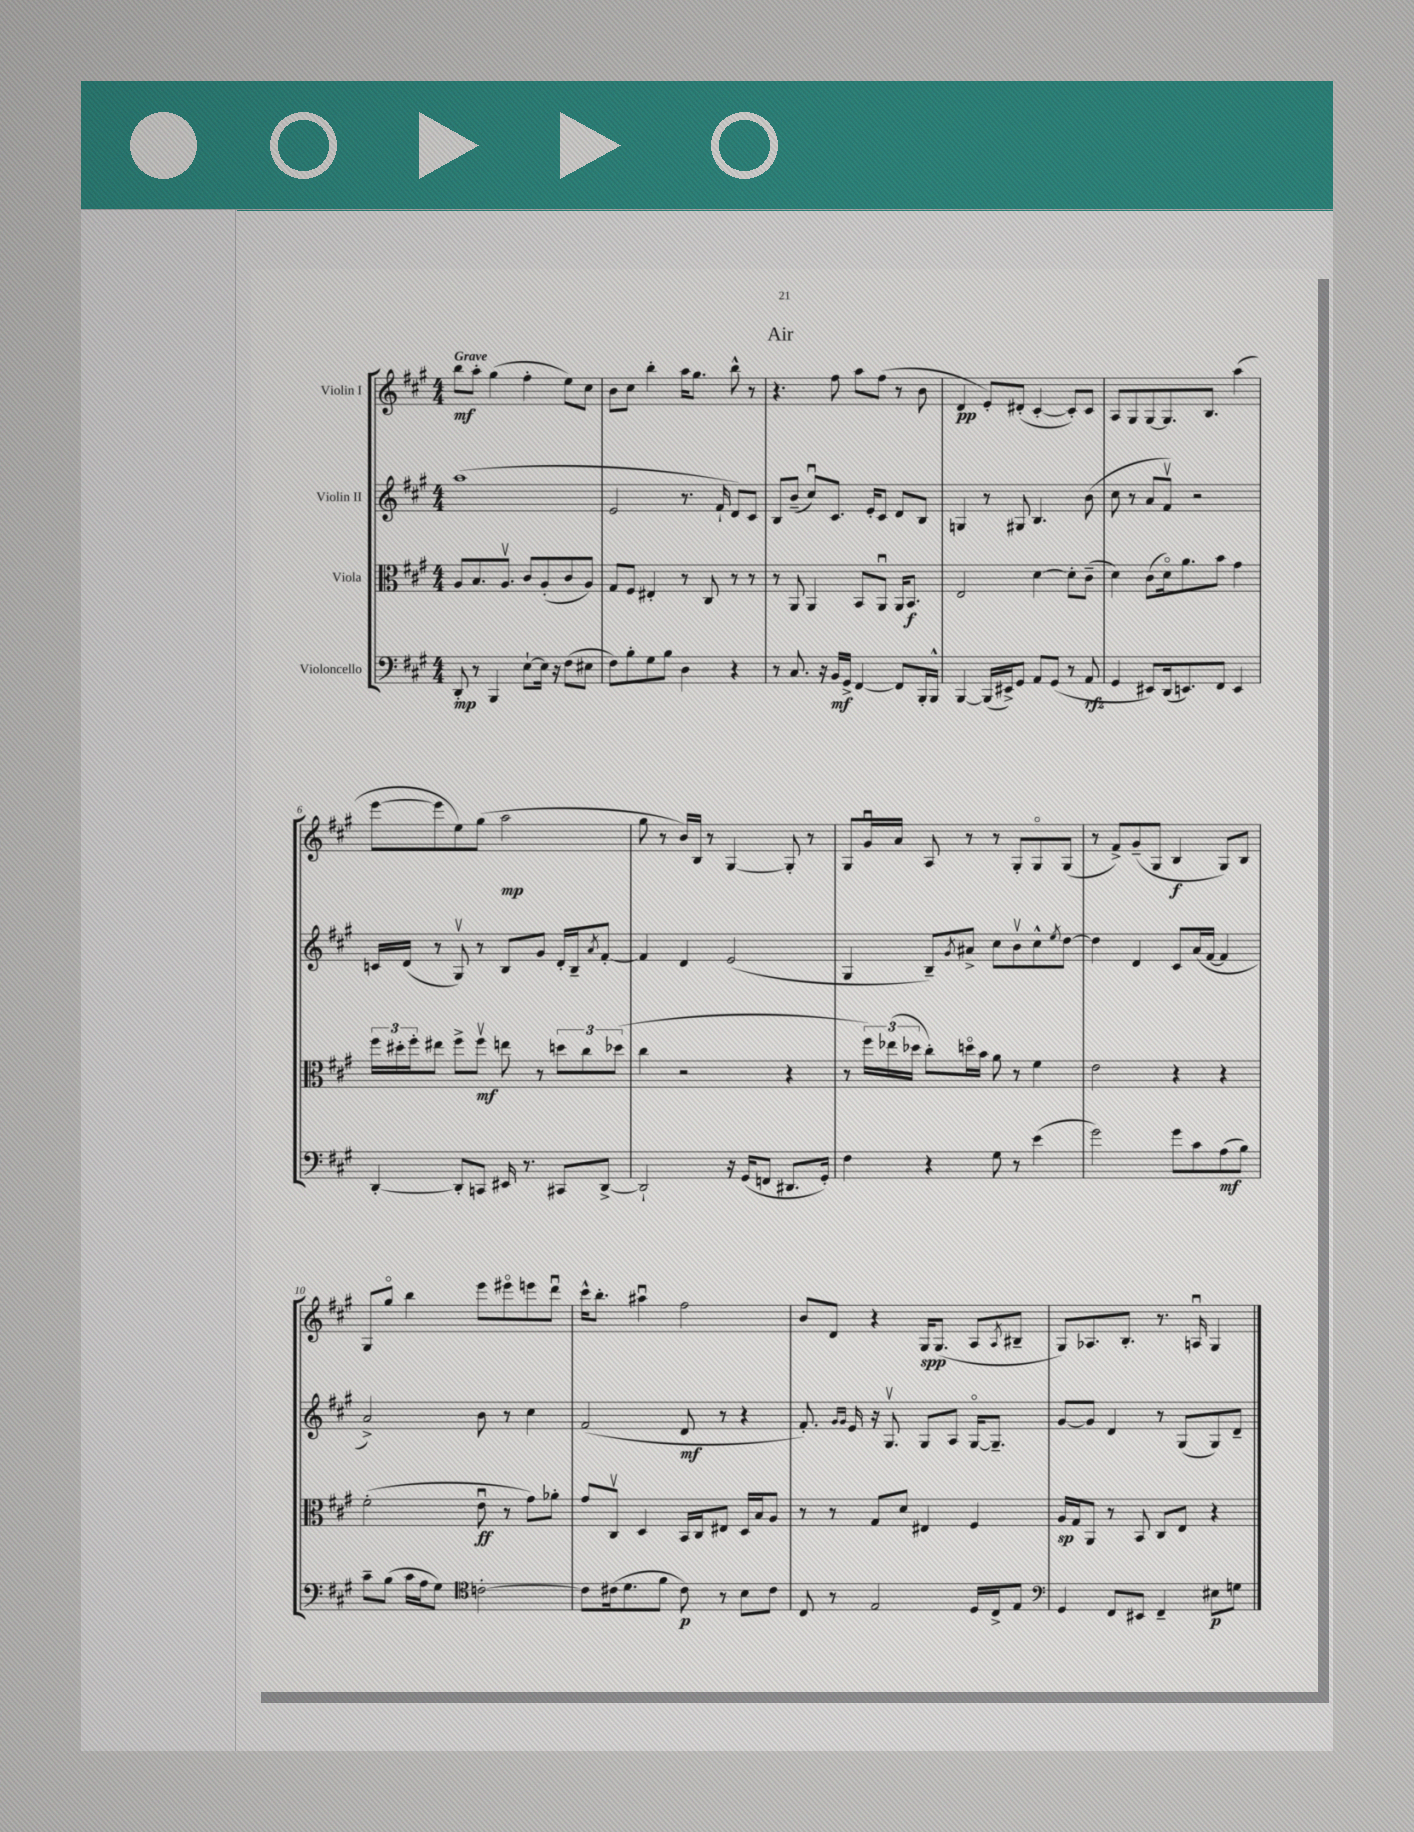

**kern	**dynam	**kern	**dynam	**kern	**dynam	**kern	**dynam
*part4	*part4	*part3	*part3	*part2	*part2	*part1	*part1
*staff4	*staff4	*staff3	*staff3	*staff2	*staff2	*staff1	*staff1
*I"Violoncello	*	*I"Viola	*	*I"Violin II	*	*I"Violin I	*
*clefF4	*	*clefC3	*	*clefG2	*	*clefG2	*
*k[f#c#g#]	*	*k[f#c#g#]	*	*k[f#c#g#]	*	*k[f#c#g#]	*
*M4/4	*	*M4/4	*	*M4/4	*	*M4/4	*
=1	=1	=1	=1	=1	=1	=1	=1
!	!	!	!	!	!	!LO:TX:a:B:t=Grave	!
8DD'/	mp	8A/L	.	(1aa	.	8bb\L	mf
8r	.	8.B/	.	.	.	8aa'\J	.
4BBB/	.	.	.	.	.	(4gg#\	.
.	.	8.Av/J	.	.	.	.	.
[8E`\L	.	8c#/L	.	.	.	4ff#'\	.
16E\Jk]	.	(8A'/	.	.	.	.	.
16r	.	.	.	.	.	.	.
(8F#\L	.	8c#/	.	.	.	8ee\L)	.
8E#X\J	.	8A/J)	.	.	.	8cc#\J	.
=2	=2	=2	=2	=2	=2	=2	=2
8F#\L)	.	8G#/L	.	2e/	.	8b\L	.
8B'\	.	8F#/J	.	.	.	8cc#\J	.
8G#\	.	4E#X'/	.	.	.	4bb'\	.
8B\J	.	.	.	.	.	.	.
4D\	.	8r	.	8.r	.	16aa\KL	.
.	.	.	.	.	.	8.gg#\J	.
.	.	8C#/	.	.	.	.	.
.	.	.	.	16f#`/	.	.	.
4r	.	8r	.	8d/L)	.	8bb^^\	.
.	.	8r	.	8c#/J	.	8r	.
=3	=3	=3	=3	=3	=3	=3	=3
8r	.	8r	.	8B/L	.	4.r	.
8.C#/	.	8AA/	.	(8b~/J	.	.	.
.	.	4AA/	.	8cc#u/L)	.	.	.
16r	.	.	.	.	.	.	.
16BB/LL	mf	.	.	8.c#/J	.	8ff#\	.
16GG#^/JJ	.	.	.	.	.	.	.
[4FF#/	.	8BB/L	.	.	.	8aa\L	.
.	.	.	.	16e'/KL	.	.	.
.	.	8AAu/J	.	8c#/J	.	(8ff#\J	.
8FF#/L]	.	16AA/KL	.	8d/L	.	8r	.
.	.	8.BB/J	f	.	.	.	.
16BBB'/L	.	.	.	8B/J	.	8b\	.
16BBB^^/JJ	.	.	.	.	.	.	.
=4	=4	=4	=4	=4	=4	=4	=4
[4BBB/	.	2E/	.	4Gn/	.	4d/	pp
(16BBB/LL]	.	.	.	8r	.	8e'/L)	.
16EE#X^/J)	.	.	.	.	.	.	.
8GG#/J	.	.	.	8G#X/	.	(8d#X'/J	.
8AA/L	.	[4d\	.	4.B/	.	[4c#'/	.
(8GG#/J	.	.	.	.	.	.	.
8r	.	8d'\L]	.	.	.	8c#'/L])	.
8AA/	rfz	(8c#~\J	.	(8b\	.	8c#/J	.
=5	=5	=5	=5	=5	=5	=5	=5
4GG#/	.	4d\)	.	8cc#\	.	8A/L	.
.	.	.	.	8r	.	8G#/	.
8EE#X/L)	.	(8c#\L	.	8a/L	.	[8G#/	.
(16DD/k	.	16d\k)	.	8f#v/J)	.	8.G#/]	.
8.EEn/)	.	8.a\	.	.	.	.	.
.	.	.	.	2r	.	.	.
.	.	.	.	.	.	8.B/J	.
8FF#/J	.	8b\J	.	.	.	.	.
4EE/	.	4g#\	.	.	.	(4aa\	.
!!LO:LB:g=z
=6	=6	=6	=6	=6	=6	=6	=6
[4DD'/	.	24ff#\LL	.	16cn/LL	.	[8eee\L	.
.	.	24dd#X'\	.	.	.	.	.
.	.	.	.	(16d/JJ	.	.	.
.	.	24ff#'\J	.	.	.	.	.
.	.	8ee#X\J	.	8r	.	8eee\]	.
8DD'/L]	.	8ff#^\L	.	8G#v/)	.	8ee\)	.
8CCn/J	.	8ff#v\J	mf	8r	.	(8gg#\J	.
16EE#X/	.	8een\	.	8B/L	.	2aa\	mp
8.r	.	.	.	.	.	.	.
.	.	8r	.	8g#/J	.	.	.
8CC#X/L	.	12ddn\L	.	16d'/LL	.	.	.
.	.	.	.	16B~/J	.	.	.
.	.	12cc#\	.	.	.	.	.
.	.	.	.	8qa/	.	.	.
[8DD^/J	.	.	.	[8f#'/J	.	.	.
.	.	(12dd-X\J	.	.	.	.	.
=7	=7	=7	=7	=7	=7	=7	=7
2DD`/]	.	4cc#\	.	4f#/]	.	8gg#\	.
.	.	.	.	.	.	8r	.
.	.	2r	.	4d/	.	16b/LL)	.
.	.	.	.	.	.	16B/JJ	.
.	.	.	.	.	.	8r	.
16r	.	.	.	(2e/	.	[4G#/	.
(16GG#/KL	.	.	.	.	.	.	.
8FFn/J	.	.	.	.	.	.	.
8.DD#X/L	.	4r	.	.	.	8G#'/]	.
.	.	.	.	.	.	8r	.
16GG#'/Jk)	.	.	.	.	.	.	.
=8	=8	=8	=8	=8	=8	=8	=8
4F#\	.	8r	.	4G#/	.	8G#/L	.
.	.	24ff#\LL)	.	.	.	16g#u/L	.
.	.	(24ee-X\	.	.	.	.	.
.	.	.	.	.	.	16a/JJ	.
.	.	24dd-X\JJ	.	.	.	.	.
4r	.	8cc#'\L)	.	8B~/L)	.	8A/	.
.	.	.	.	8qg#/	.	.	.
.	.	16ddn\L	.	8a#X^/J	.	8r	.
.	.	16b\JJ	.	.	.	.	.
8G#\	.	8a\	.	8cc#\L	.	8r	.
8r	.	8r	.	8bv\	.	8G#'/L	.
(4e\	.	4f#\	.	8cc#^^\	.	8G#/	.
.	.	.	.	8qee/	.	.	.
.	.	.	.	[8dd\J	.	(8G#/J	.
=9	=9	=9	=9	=9	=9	=9	=9
2g#\)	.	2e\	.	4dd\]	.	8r	.
.	.	.	.	.	.	8f#^/L)	.
.	.	.	.	4d/	.	(8g#~/	.
.	.	.	.	.	.	8G#/J	.
8g#\L	.	4r	.	8c#/L	.	4B/	f
8c#\	.	.	.	(16a/L	.	.	.
.	.	.	.	[16f#/JJ	.	.	.
(8A\	mf	4r	.	4f#/]	.	8G#/L)	.
8B\J)	.	.	.	.	.	8B/J	.
!!LO:LB:g=z
=10	=10	=10	=10	=10	=10	=10	=10
8c#~\L	.	(2f#'\	.	2a^/)	.	8G#/L	.
(8B\J	.	.	.	.	.	8gg#/J	.
16c#\LL	.	.	.	.	.	4bb\	.
16A\J	.	.	.	.	.	.	.
8G#\J)	.	.	.	.	.	.	.
*clefC4	*	*	*	*	*	*	*
[2cn'\	.	8eu\	ff	8b\	.	8eee\L	.
.	.	8r	.	8r	.	8eee#X\	.
.	.	8g#\L)	.	4cc#\	.	8eeen\	.
.	.	8a-X'\J	.	.	.	8dddu\J	.
=11	=11	=11	=11	=11	=11	=11	=11
8c\L]	.	8g#/L	.	(2f#/	.	16ccc#^^\KL	.
.	.	.	.	.	.	8.bb'\J	.
(16c#X\k	.	8C#v/J	.	.	.	.	.
8.d\	.	.	.	.	.	.	.
.	.	4D/	.	.	.	4aa#Xu\	.
8f#\J	.	.	.	.	.	.	.
8c#\)	p	16BB/LL	.	8d/	mf	2ff#\	.
.	.	16C#/J	.	.	.	.	.
8r	.	8E#X/J	.	8r	.	.	.
8B\L	.	16D/LL	.	4r	.	.	.
.	.	16B/J	.	.	.	.	.
8c#\J	.	8A/J	.	.	.	.	.
=12	=12	=12	=12	=12	=12	=12	=12
8C#/	.	8r	.	8.f#'/)	.	8b/L	.
8r	.	8r	.	.	.	8d/J	.
.	.	.	.	16qqg#/LL	.	.	.
.	.	.	.	16qqg#/JJ	.	.	.
.	.	.	.	16e/	.	.	.
2E/	.	8G#/L	.	16r	.	4r	.
.	.	.	.	8.G#v/	.	.	.
.	.	8d/J	.	.	.	.	.
.	.	4E#X/	.	8G#/L	.	16G#/KL	spp
.	.	.	.	.	.	(8.G#/J	.
.	.	.	.	8A/J	.	.	.
16D/LL	.	4F#/	.	[16G#/KL	.	8A/L	.
16C#^/J	.	.	.	8.G#~/J]	.	.	.
.	.	.	.	.	.	8qA/	.
8E/J	.	.	.	.	.	8B#X~/J	.
=13	=13	=13	=13	=13	=13	=13	=13
*clefF4	*	*	*	*	*	*	*
4GG#/	.	16A/LL	sp	[8g#/L	.	8G#/L)	.
.	.	16G#/J	.	.	.	.	.
.	.	8AA/J	.	8g#/J]	.	8.A-X/	.
8FF#/L	.	8r	.	4d/	.	.	.
.	.	.	.	.	.	8.B'/J	.
8EE#X/J	.	8BB/	.	.	.	.	.
4FF#~/	.	8C#/L	.	8r	.	8.r	.
.	.	8E/J	.	(8G#/L	.	.	.
.	.	.	.	.	.	16Anu/	.
8E#X\L	p	4r	.	8G#/)	.	4G#/	.
8Gn\J	.	.	.	8d~/J	.	.	.
==	==	==	==	==	==	==	==
*-	*-	*-	*-	*-	*-	*-	*-
